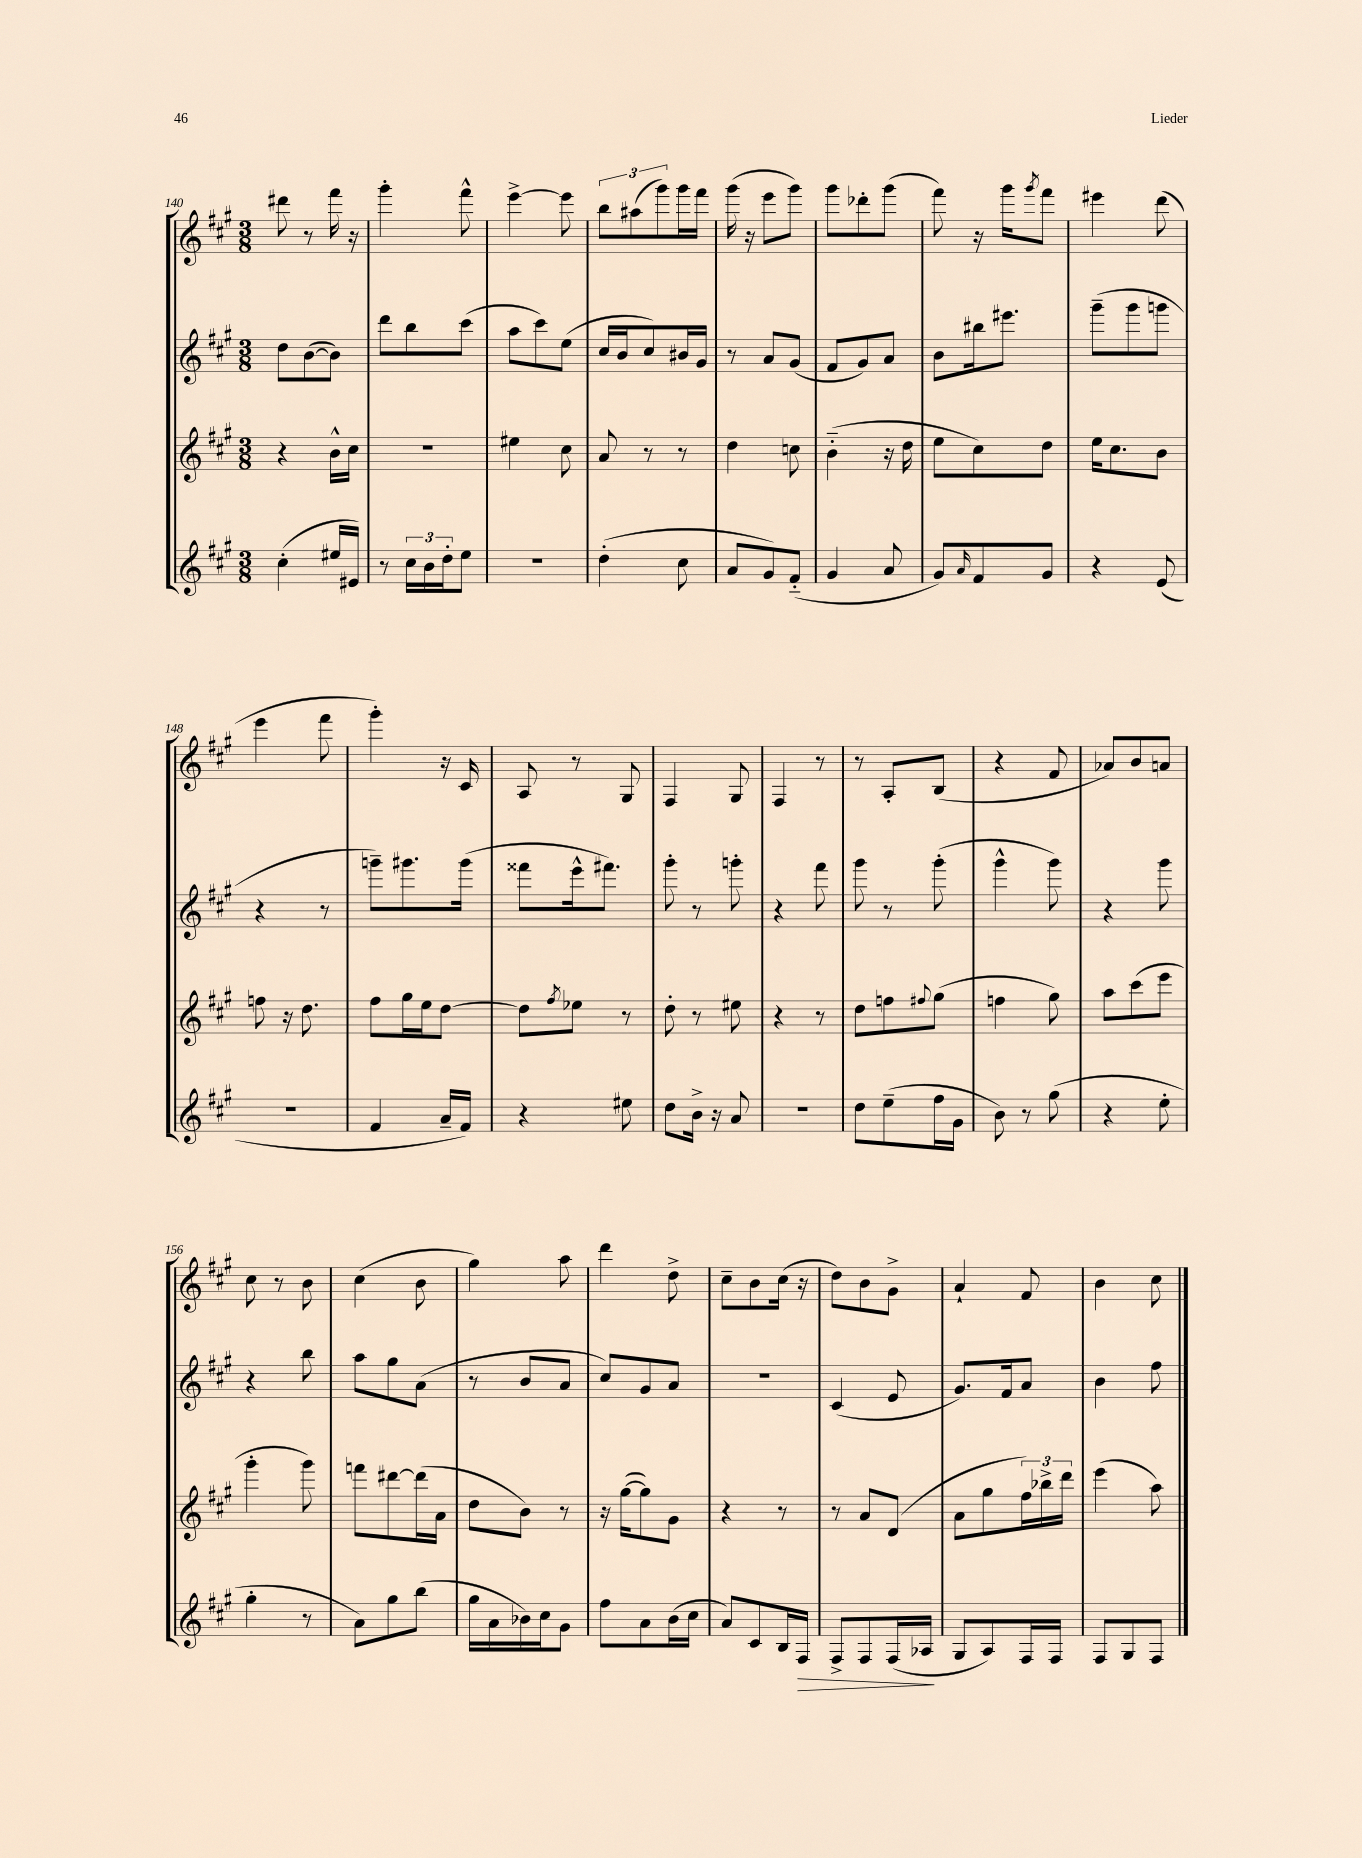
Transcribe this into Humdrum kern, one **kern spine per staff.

**kern	**dynam	**kern	**kern	**kern
*part4	*part4	*part3	*part2	*part1
*staff4	*staff4	*staff3	*staff2	*staff1
*clefG2	*	*clefG2	*clefG2	*clefG2
*k[f#c#g#]	*	*k[f#c#g#]	*k[f#c#g#]	*k[f#c#g#]
*M3/8	*	*M3/8	*M3/8	*M3/8
=140	=140	=140	=140	=140
(4cc#'\	.	4r	8dd\L	8ddd#X\
.	.	.	([8b\	8r
16ee#X/LL	.	16b^^\LL	8b\J])	16fff#\
16e#X/JJ)	.	16cc#\JJ	.	16r
=141	=141	=141	=141	=141
8r	.	4.r	8ddd\L	4ggg#'\
24cc#\LL	.	.	8bb\	.
24b\	.	.	.	.
24dd'\J	.	.	.	.
8ee\J	.	.	(8ccc#\J	8fff#^^\
=142	=142	=142	=142	=142
4.r	.	4ee#X\	8aa\L	[4eee^\
.	.	.	8ccc#\)	.
.	.	8cc#\	(8ee\J	8eee\]
=143	=143	=143	=143	=143
(4dd'\	.	8a/	16cc#/LL	12bb\L
.	.	.	16b/J	.
.	.	.	.	(12aa#X\
.	.	8r	8cc#/)	.
.	.	.	.	12ggg#\)
8cc#\	.	8r	16b#X/L	16ggg#\L
.	.	.	16g#/JJ	16fff#\JJ
=144	=144	=144	=144	=144
8a/L	.	4dd\	8r	(16ggg#\
.	.	.	.	16r
8g#/)	.	.	8a/L	8eee\L
(8f#/J	.	8ccn\	(8g#/J	8ggg#\J)
=145	=145	=145	=145	=145
4g#/	.	(4b\	8f#/L	8ggg#\L
.	.	.	8g#/)	8ddd-X'\
8a/	.	16r	8a/J	(8ggg#\J
.	.	16dd\	.	.
=146	=146	=146	=146	=146
8g#/L)	.	8ee\L	8b\L	8fff#\)
16qqa/	.	.	.	.
8f#/	.	8cc#\)	16bb#X\k	16r
.	.	.	8.eee#X\J	16ggg#\KL
.	.	.	.	8qggg#/
8g#/J	.	8dd\J	.	8fff#\J
=147	=147	=147	=147	=147
4r	.	16ee\KL	(8ggg#~\L	4eee#X\
.	.	8.cc#\	.	.
.	.	.	8ggg#\	.
(8e/	.	8b\J	8gggn\J	(8ddd\
!!LO:LB:g=z
=148	=148	=148	=148	=148
4.r	.	8ffn\	4r	4eee\
.	.	16r	.	.
.	.	8.dd\	.	.
.	.	.	8r	8fff#\
=149	=149	=149	=149	=149
4f#/	.	8ff#\L	8gggn~\L)	4ggg#'\)
.	.	16gg#\L	8.ggg#X\	.
.	.	16ee\J	.	.
16a~/LL	.	[8dd\J	.	16r
16f#/JJ)	.	.	(16ggg#\Jk	16c#/
=150	=150	=150	=150	=150
4r	.	8dd\L]	8fff##X\L	8A/
.	.	8qff#/	.	.
.	.	8ee-X\J	16eee^^\k	8r
.	.	.	8.fff#X\J)	.
8ee#X\	.	8r	.	8G#/
=151	=151	=151	=151	=151
8dd\L	.	8dd'\	8ggg#'\	4F#/
16b^\Jk	.	8r	8r	.
16r	.	.	.	.
8a/	.	8ee#X\	8gggn'\	8G#/
=152	=152	=152	=152	=152
4.r	.	4r	4r	4F#/
.	.	8r	8fff#\	8r
=153	=153	=153	=153	=153
8dd\L	.	8dd\L	8ggg#\	8r
(8ee~\	.	8ffn\	8r	8A'/L
.	.	8qqff#X/	.	.
16ff#\L	.	(8gg#\J	(8ggg#'\	(8B/J
16g#\JJ	.	.	.	.
=154	=154	=154	=154	=154
8b\)	.	4ffn\	4ggg#^^\	4r
8r	.	.	.	.
(8gg#\	.	8gg#\)	8ggg#\)	8f#/
=155	=155	=155	=155	=155
4r	.	8aa\L	4r	8a-X/L)
.	.	(8ccc#\	.	8b/
8ee'\	.	8eee\J	8ggg#\	8an/J
!!LO:LB:g=z
=156	=156	=156	=156	=156
4gg#'\	.	4ggg#'\	4r	8cc#\
.	.	.	.	8r
8r	.	8ggg#\)	8bb\	8b\
=157	=157	=157	=157	=157
8a\L)	.	8fffn\L	8aa\L	(4cc#\
8gg#\	.	[8ddd#X\	8gg#\	.
(8bb\J	.	(16ddd#\L]	(8a\J	8b\
.	.	16a\JJ	.	.
=158	=158	=158	=158	=158
16gg#\LL	.	8dd\L	8r	4gg#\)
16a\	.	.	.	.
16b-X\)	.	8b\J)	8b/L	.
16cc#\J	.	.	.	.
8g#\J	.	8r	8a/J	8aa\
=159	=159	=159	=159	=159
8ff#\L	.	16r	8cc#/L)	4ddd\
.	.	([16gg#\KL	.	.
8a\	.	8gg#\])	8g#/	.
(16b\L	.	8g#\J	8a/J	8dd^\
16cc#\JJ	.	.	.	.
=160	=160	=160	=160	=160
8a/L)	.	4r	4.r	8cc#~\L
8c#/	.	.	.	8b\
16B/L	.	8r	.	(16cc#\Jk
!	!LO:HP:b	!	!	!
16F#/JJ	>	.	.	16r
=161	=161	=161	=161	=161
8F#^/L	.	8r	(4c#/	8dd\L)
8F#/	.	8a/L	.	8b\
(16F#/L	.	(8d/J	8e/	8g#^\J
16A-X/JJ	.	.	.	.
.	]	.	.	.
=162	=162	=162	=162	=162
8G#/L	.	8a\L	8.g#/L)	4a`/
8A/)	.	8gg#\	.	.
.	.	.	16f#/k	.
16F#/L	.	24ff#\L)	8a/J	8f#/
.	.	24bb-X^\	.	.
16F#/JJ	.	.	.	.
.	.	24ddd\JJ	.	.
=163	=163	=163	=163	=163
8F#/L	.	(4eee\	4b\	4b\
8G#/	.	.	.	.
8F#/J	.	8aa\)	8ff#\	8cc#\
==	==	==	==	==
*-	*-	*-	*-	*-
